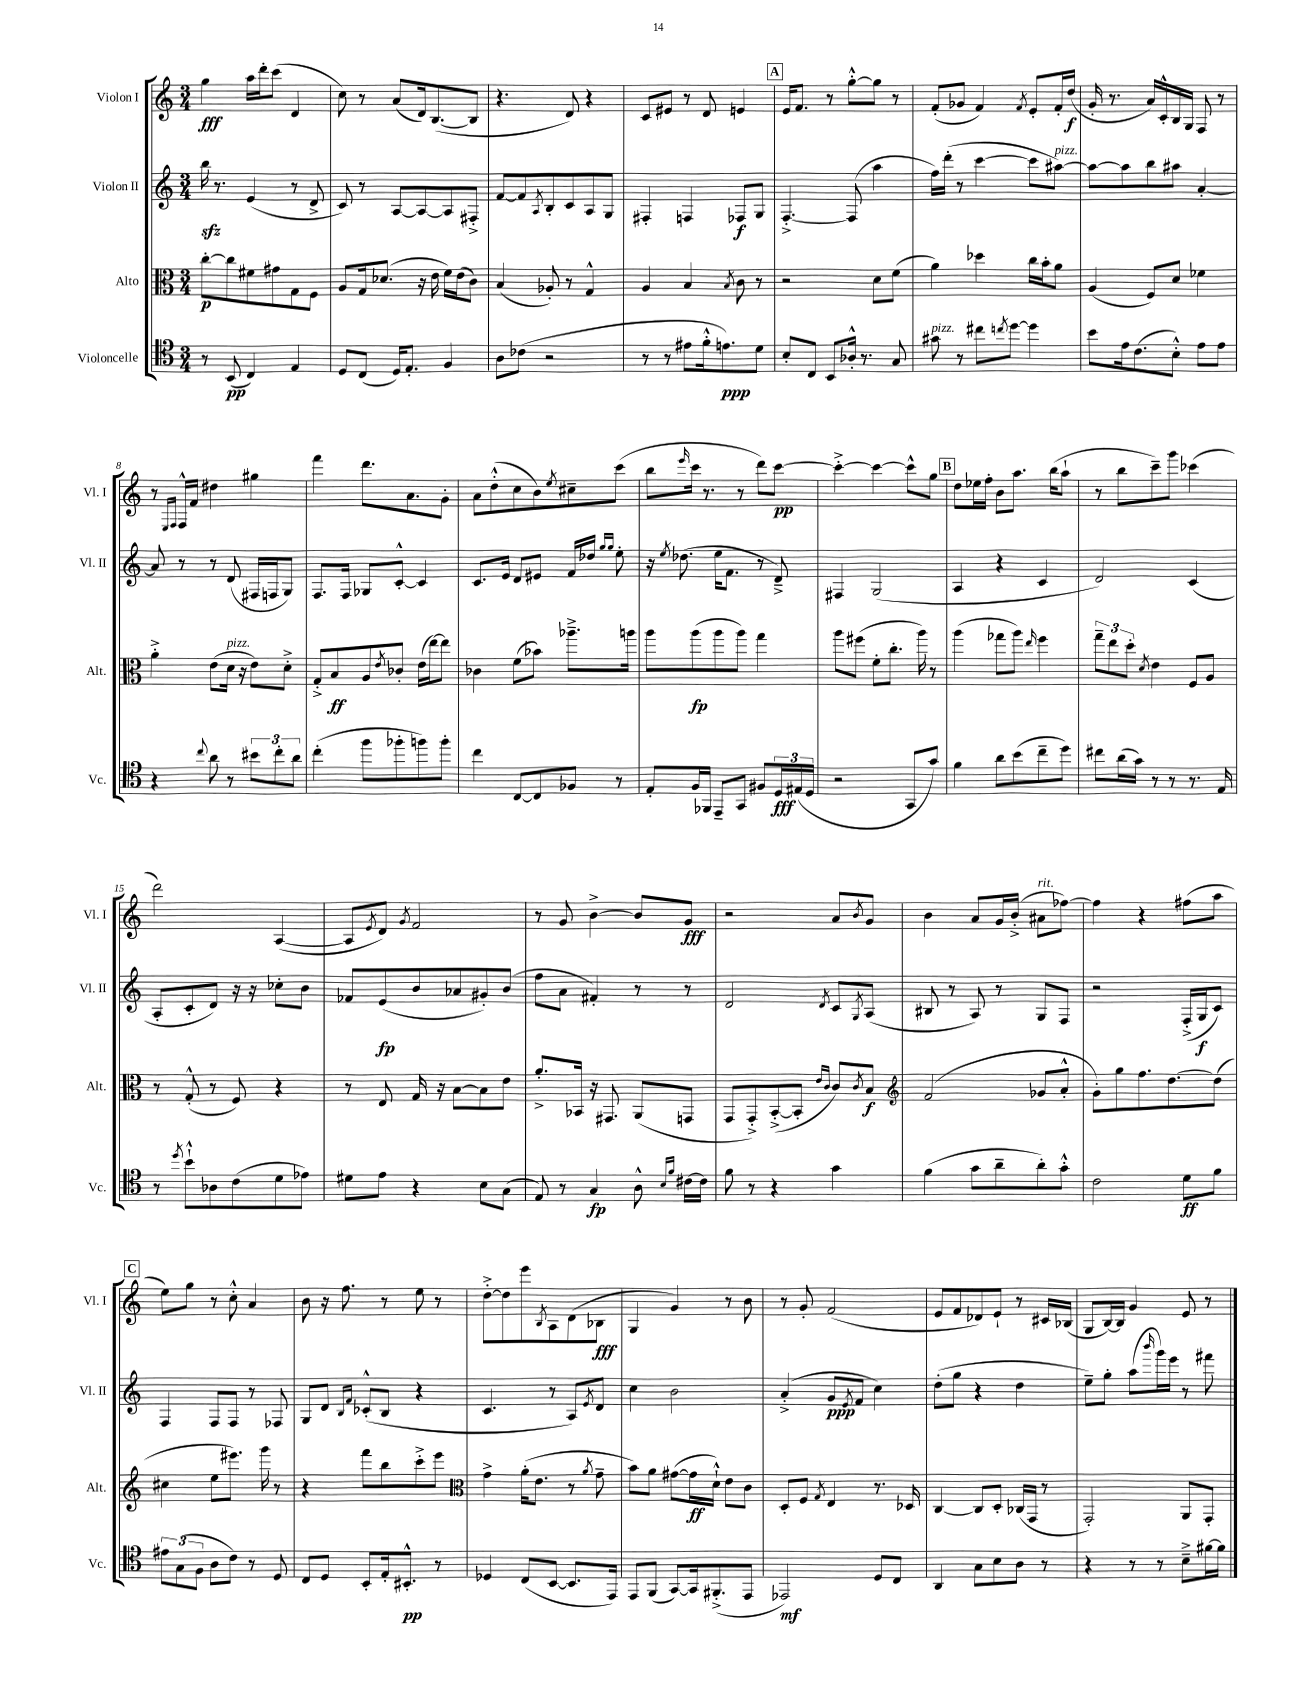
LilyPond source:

<<
\new StaffGroup <<
\new Staff = "s0" \with { instrumentName = "Violon I" shortInstrumentName = "Vl. I" } {
    \clef treble \key c \major \numericTimeSignature \time 3/4
    g''4\fff a''16 d'''16-. c'''8( d'4 |
    c''8) r8 a'8( d'16) b8.~( b8 |
    r4. d'8) r4 |
    c'8 eis'8 r8 d'8 e'4 |
    \mark \markup { \box "A" } e'16 f'8. r8 g''8~-.-^ g''8 r8 |
    f'8-.( ges'8 f'4) \acciaccatura { f'8 } e'8-. f'16-. d''16\f( |
    g'16-. r8. a'16) c'16-.-^ b16 g16 f8 r8 |
    r8 \grace { e16 f16 } f16-^ f'16 dis''4 gis''4 |
    f'''4 d'''8. a'8. g'8-. |
    a'8 d''8-.-^( c''8 b'8) \acciaccatura { e''8 } cis''8-- c'''8( |
    b''8 \grace { e'''16 } c'''16 r8. r8 d'''8) c'''8~\pp |
    c'''4~-.-> c'''4~ c'''8-^ g''8 |
    \mark \markup { \box "B" } d''8 ees''16 f''16-. b'8 a''8. b''16( a''8-! |
    r8 b''8 c'''8--) g'''8 ces'''4( |
    d'''2) a4~( |
    a8 \acciaccatura { e'8 } d'8) \acciaccatura { g'8 } f'2 |
    r8 g'8 b'4~-> b'8 g'8\fff |
    r2 a'8 \acciaccatura { b'8 } g'8 |
    b'4 a'8 g'16 b'16-.->( ais'8^\markup { \italic "rit." } fes''8~) |
    fes''4 r4 fis''8( a''8 |
    \mark \markup { \box "C" } e''8) g''8 r8 c''8-.-^ a'4 |
    b'8 r16 f''8. r8 e''8 r8 |
    d''8~-.-> d''8 e'''8 \acciaccatura { b8 } a8 d'8( bes8\fff |
    g4 g'4) r8 b'8 |
    r8 g'8-. f'2( |
    e'8 f'8 des'8) e'8-! r8 cis'16 bes16( |
    g8 b16~) b16 g'4 e'8 r8 \bar "|." |
}
\new Staff = "s1" \with { instrumentName = "Violon II" shortInstrumentName = "Vl. II" } {
    \clef treble \key c \major \numericTimeSignature \time 3/4
    b''16\sfz r8. e'4( r8 d'8-> |
    c'8) r8 a8~ a8~ a8 fis8-.-> |
    f'8~ f'8 \acciaccatura { a8 } b8-. c'8 a8 g8 |
    fis4-. f4 fes8\f g8 |
    \mark \markup { \box "A" } f4.~-.-> f8( a''4 |
    f''16) d'''16-.( r8 c'''4~ c'''8 ais''8~^\markup { \italic "pizz." }) |
    ais''8~ ais''8 b''8 ais''8 a'4~-. |
    a'8 r8 r8 d'8( fis16 f16 g8) |
    f8. f16 ges8 c'8~-.-^ c'4 |
    c'8. e'16 d'8 eis'8 f'16 des''16 \grace { g''16 g''16 } e''8-. |
    r16 \acciaccatura { e''8 } des''8.( e''16 f'8. r8 d'8--->) |
    fis4 g2( |
    \mark \markup { \box "B" } a4 r4 c'4 |
    d'2) c'4( |
    a8-. c'8-. d'8) r16 r16 ces''8-. b'8 |
    fes'8 e'8\fp( b'8 aes'8 gis'8-.) b'8( |
    f''8 a'8 fis'4-.) r8 r8 |
    d'2 \acciaccatura { d'8 } c'8 \acciaccatura { g8 } a8( |
    bis8 r8 a8) r8 g8 f8 |
    r2 f16-.->( g16\f c'8) |
    \mark \markup { \box "C" } f4 f8 f8 r8 fes8 |
    g8 d'8 \grace { b16 f'16 } ces'8-.-^( b8 r4 |
    c'4. r8 a8) \acciaccatura { e'8 } d'8 |
    c''4 b'2 |
    a'4-.->( g'8\ppp \acciaccatura { e'8 } f'8 c''4) |
    d''8-.( g''8 r4 d''4 |
    e''8--) g''8-. a''8( \grace { b'''16 } g'''16) e'''16 r8 fis'''8 \bar "|." |
}
\new Staff = "s2" \with { instrumentName = "Alto" shortInstrumentName = "Alt." } {
    \clef alto \key c \major \numericTimeSignature \time 3/4
    c''8~-.\p c''8 fis'8 gis'8 g8 f8 |
    a8 g16 des'8.( r16 e'16 f'16) e'16( c'8) |
    b4( aes8-.) r8 g4-^ |
    a4 b4 \acciaccatura { b8 } c'8 r8 |
    \mark \markup { \box "A" } r2 d'8 f'8( |
    a'4) des''4 c''16 b'16-. a'8 |
    a4( f8) d'8 fes'4 |
    a'4-.-> e'8( d'16^\markup { \italic "pizz." } r16 e'8) d'8-.-> |
    g8-.-> b8\ff a8 \acciaccatura { e'8 } ces'8-. e'16( e''16~) e''8 |
    ces'4 f'8( bes'8) aes''8.---> a''16 |
    a''8 a''8\fp( a''8 a''8) g''4 |
    a''8 fis''8( f'8-. c''8.-. a''16) r8 |
    \mark \markup { \box "B" } a''4( ges''8 a''8) \grace { e''16 } f''4 |
    \tuplet 3/2 { g''8-- e''8 d''8-. } \acciaccatura { d'8 } e'4 f8 a8 |
    r8 g8-.-^( r8 f8) r4 |
    r8 e8 g16 r16 b8~ b8 e'8 |
    a'8.-.-> bes,16 r16 gis,8. a,8( g,8 |
    g,8 g,8-.->) b,8~-.->( b,8-. \grace { e'16 c'16 } c'8) \acciaccatura { c'8 } b8\f |
    \clef treble f'2( ges'8 a'8-.-^ |
    g'8-.) g''8 f''8. d''8.~ d''8( |
    \mark \markup { \box "C" } cis''4 e''8 eis'''8.) g'''16 r8 |
    r4 f'''8 b''8 c'''8-.-> e'''8 |
    \clef alto g'4-> a'16-.( e'8. r8 \acciaccatura { a'8 } g'8-- |
    b'8) a'8 gis'8~( gis'16\ff d'16-!-^) e'8 c'8 |
    d8-. f8 \acciaccatura { g8 } e4 r8. des16 |
    c4~ c8 d8-. ces16( g,16 r8 |
    g,2-.) a,8 g,8-. \bar "|." |
}
\new Staff = "s3" \with { instrumentName = "Violoncelle" shortInstrumentName = "Vc." } {
    \clef tenor \key c \major \numericTimeSignature \time 3/4
    r8 b,8\pp( c4) e4 |
    d8 c8( d16) e8.-. f4 |
    a8 ces'8( r2 |
    r8 r8 eis'8 f'16-.-^ e'8.\ppp) d'8 |
    \mark \markup { \box "A" } b8-. c8 b,8 aes16-.-^ r8. g8 |
    gis'8^\markup { \italic "pizz." } r8 cis''8 \acciaccatura { c''8 } d''8~ d''4 |
    b'8 e'16 c'8.( b8-.-^) e'8 e'8 |
    r4 \appoggiatura { c''8 } a'8 r8 \tuplet 3/2 { bis'8 c''8-. a'8 } |
    c''4-.( f''8 fes''8-. f''8) f''8-. |
    c''4 c8~ c8 fes8 r8 |
    e8-. f16 fes,16 e,8-- g,8 fis8 \tuplet 3/2 { d16\fff eis16( d16 } |
    r2 g,8 g'8) |
    \mark \markup { \box "B" } f'4 a'8 b'8( c''8-- d''8) |
    cis''8 a'16( g'16) r8 r8 r8. e16 |
    r8 \acciaccatura { d''8 } b'8-!-^ aes8 c'8( d'8 ees'8) |
    dis'8 e'8 r4 b8 g8( |
    e8) r8 g4\fp a8-^ \grace { b16 f'16 } cis'16~ cis'16 |
    f'8 r8 r4 g'4 |
    f'4( g'8 a'8-- a'8-.) g'8-.-^ |
    c'2 d'8\ff f'8 |
    \mark \markup { \box "C" } \tuplet 3/2 { eis'8 g8( f8 } a8 c'8) r8 d8 |
    c8 d8 b,8-. e16-. bis,8.-.-^\pp r8 |
    des4 c8( b,8~ b,8. e,16) |
    e,8 f,8( g,8~) g,16 fis,8.-.->( e,8 |
    ees,2\mf) d8 c8 |
    a,4 g8 b8 a8 r8 |
    r4 r8 r8 b8---> fis'16~ fis'16 \bar "|." |
}
>>
>>
